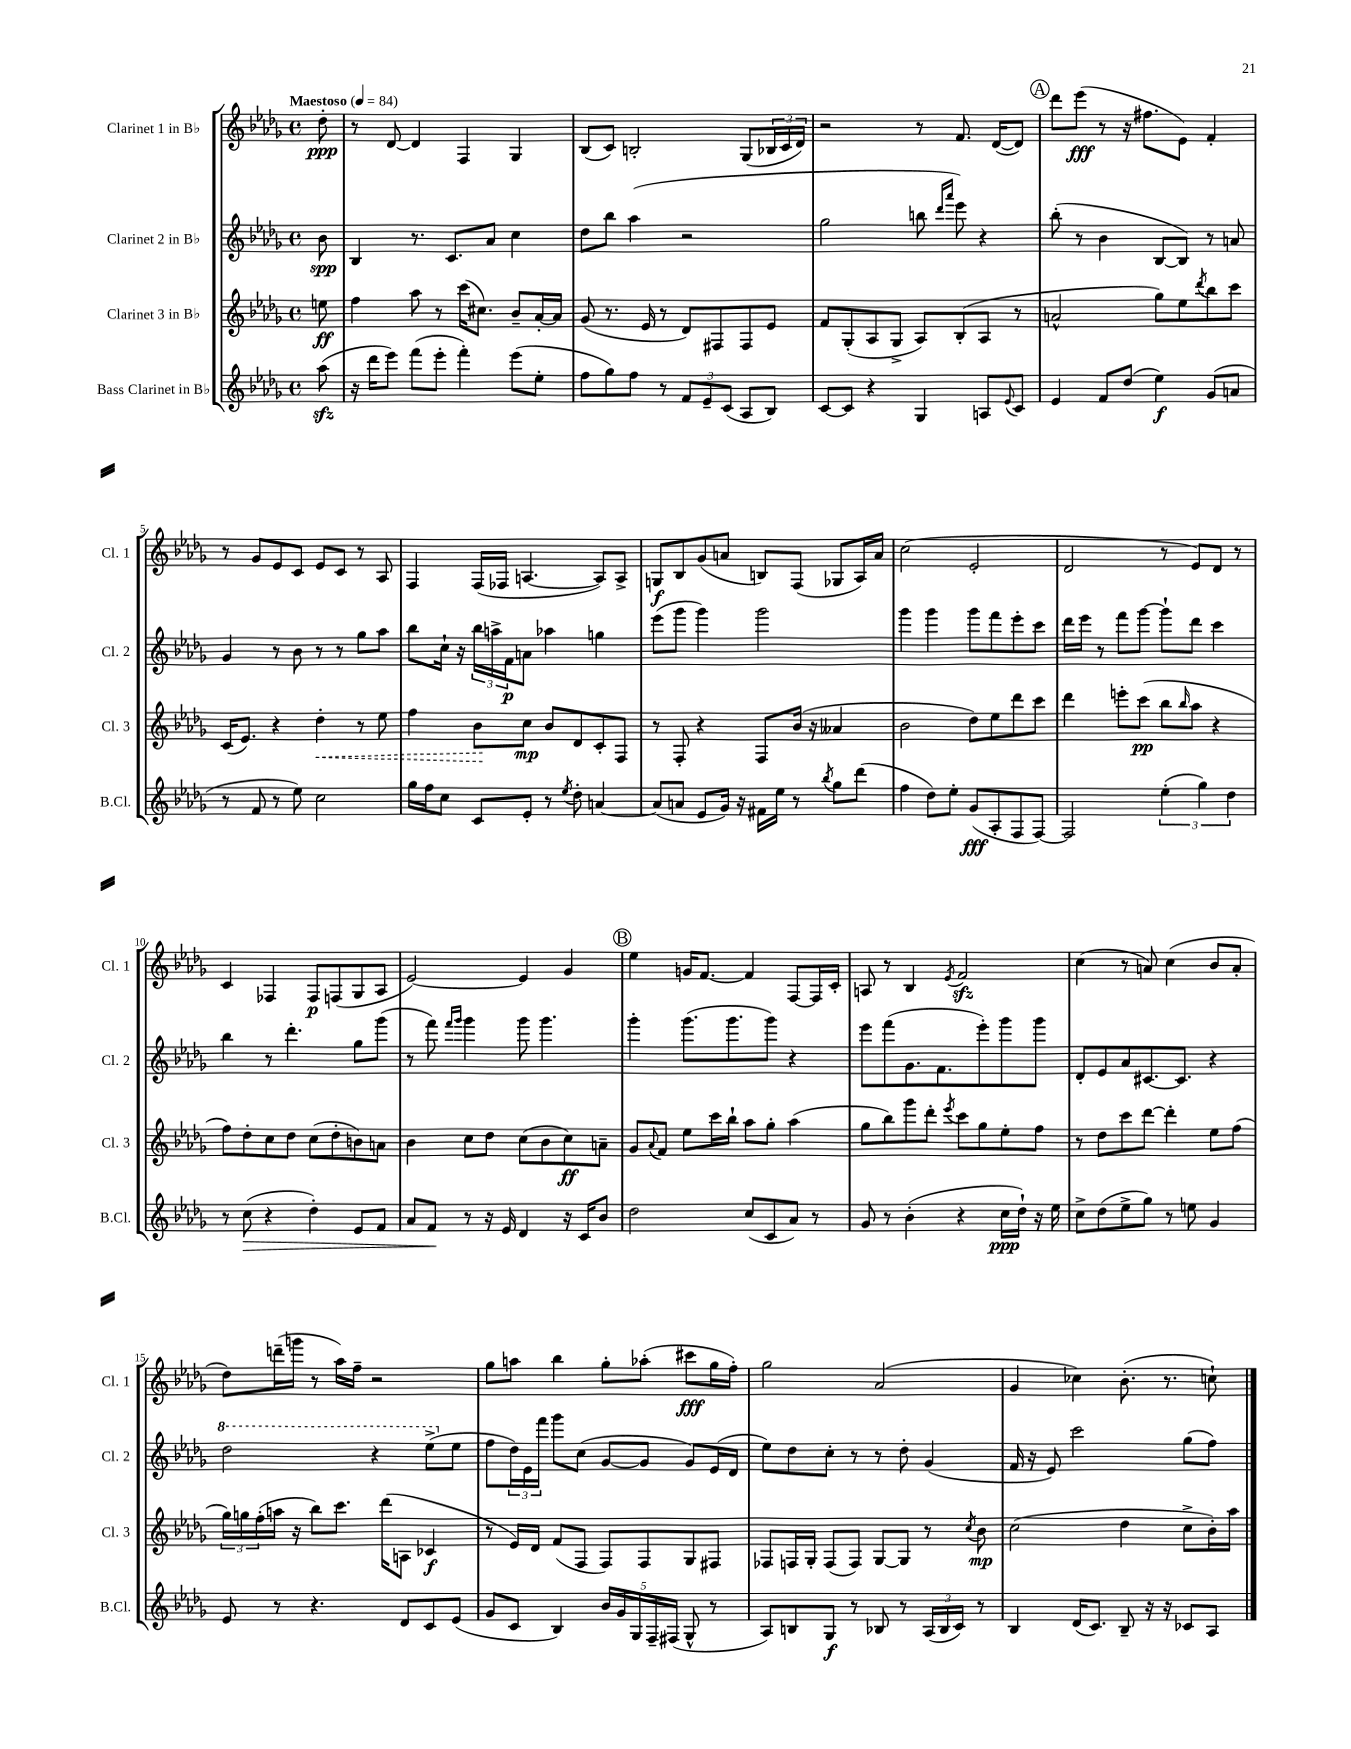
<<
\new StaffGroup <<
\new Staff = "s0" \with { instrumentName = "Clarinet 1 in Bb" shortInstrumentName = "Cl. 1" } {
    \clef treble \key des \major \defaultTimeSignature \time 4/4 \partial 8 \tempo "Maestoso" 4 = 84
    des''8-.\ppp |
    r8 des'8~ des'4 f4 ges4 |
    bes8( c'8) b2-. ges8( \tuplet 3/2 { bes16 c'16 des'16) } |
    r2 r8 f'8. des'16~( des'8) |
    \mark \markup { \circle "A" } des'''8 ees'''8\fff( r8 r16 fis''8. ees'8) f'4-. |
    r8 ges'8 ees'8 c'8 ees'8 c'8 r8 aes8 |
    f4 f16( fes16 a4.~ a8) a8-> |
    g8\f bes8 ges'8( a'8 b8) f8( ges8 aes16) a'16 |
    c''2( ees'2-. |
    des'2 r8 ees'8) des'8 r8 |
    c'4 fes4 fes8\p f8( ges8 aes8 |
    ees'2~) ees'4 ges'4 |
    \mark \markup { \circle "B" } ees''4 g'16 f'8.~ f'4 f8~ f16 c'16-. |
    a8 r8 bes4 \acciaccatura { ees'8 } f'2\sfz |
    c''4( r8 a'8) c''4( bes'8 a'8-. |
    des''8) d'''16--( g'''16 r8 aes''16) f''16-- r2 |
    ges''8 a''8 bes''4 ges''8-. aes''8-.( cis'''8\fff ges''16 f''16-.) |
    ges''2 aes'2( |
    ges'4 ces''4) bes'8.-.( r8. c''8-!) \bar "|." |
}
\new Staff = "s1" \with { instrumentName = "Clarinet 2 in Bb" shortInstrumentName = "Cl. 2" } {
    \clef treble \key des \major \defaultTimeSignature \time 4/4 \partial 8
    bes'8\spp |
    bes4 r8. c'8. aes'8 c''4 |
    des''8 bes''8 aes''4( r2 |
    ges''2 b''8 \grace { des'''16 aes'''16 } ees'''8) r4 |
    \mark \markup { \circle "A" } bes''8-.( r8 bes'4 bes8~ bes8) r8 a'8 |
    ges'4 r8 bes'8 r8 r8 ges''8 aes''8 |
    bes''8 c''16-! r16 \tuplet 3/2 { bes''16 a''16-> f'16\p } a'8 aes''4 g''4 |
    ees'''8( ges'''8 ges'''4) ges'''2 |
    ges'''4 ges'''4 ges'''8 f'''8 ees'''8-. c'''8 |
    des'''16 ees'''16 r8 f'''8 ges'''8~ ges'''8-! des'''8 c'''4 |
    bes''4 r8 des'''4.-. ges''8 ges'''8( |
    r8 f'''8) \grace { f'''16 ges'''16 } ges'''4 ges'''8 ges'''4. |
    \mark \markup { \circle "B" } ges'''4-. ges'''8.( ges'''8. ges'''8) r4 |
    ees'''8 f'''8( ges'8. f'8. ees'''8-.) ges'''8 ges'''8 |
    des'8-. ees'8 aes'8 cis'8.~ cis'8. r4 |
    \ottava #1 des'''2 r4 ees'''8->( \ottava #0 ees''8 |
    f''8 \tuplet 3/2 { des''16) ees'16 f'''16 } ges'''8 c''8( ges'8~ ges'8 ges'8) ees'16( des'16 |
    ees''8) des''8 c''8-. r8 r8 des''8-. ges'4( |
    f'16 r16 ees'8) c'''2 ges''8( f''8) \bar "|." |
}
\new Staff = "s2" \with { instrumentName = "Clarinet 3 in Bb" shortInstrumentName = "Cl. 3" } {
    \clef treble \key des \major \defaultTimeSignature \time 4/4 \partial 8
    e''8\ff |
    f''4 aes''8 r8 c'''16( cis''8.) bes'8-- aes'16~-. aes'16 |
    ges'8( r8. ees'16 r8 des'8) fis8 fis8 ees'8 |
    f'8 ges8-.( aes8 ges8-> aes8) bes8-.( aes8 r8 |
    \mark \markup { \circle "A" } a'2-^ ges''8) ees''8 \acciaccatura { des'''8 } bes''8 c'''8 |
    c'16( ees'8.) r4 \once \override Hairpin.style = #'dashed-line des''4-.\< r8 ees''8 |
    f''4 bes'8\! c''8\mp bes'8 des'8 c'8-. f8 |
    r8 f8-. r4 f8 bes'16( r16 aeses'4 |
    bes'2 des''8) ees''8 des'''8 c'''8 |
    des'''4 e'''8-. c'''8\pp( bes''8 \grace { bes''16 } aes''8 r4 |
    f''8) des''8-. c''8 des''8 c''8( des''8-. b'8) a'8 |
    bes'4 c''8 des''8 c''8( bes'8 c''8\ff) a'8-- |
    \mark \markup { \circle "B" } ges'8 \appoggiatura { aes'8 } f'8 ees''8 c'''16 bes''16-! aes''8 ges''8-. aes''4( |
    ges''8 bes''8) ges'''8 des'''8-. \acciaccatura { ees'''8 } c'''8 ges''8 ees''8-. f''8 |
    r8 des''8 c'''8 des'''8~ des'''4-. ees''8 f''8( |
    \tuplet 3/2 { ges''16) g''16 f''16-.( } a''16 r16 bes''8) c'''8. des'''16( a8 ces'4\f |
    r8 ees'16) des'16 f'8( f8 f8) f8 ges8 fis8 |
    fes8 f16 ges16-. f8( f8) ges8~ ges8 r8 \acciaccatura { c''8 } bes'8\mp |
    c''2( des''4 c''8-> bes'16-.) aes''16 \bar "|." |
}
\new Staff = "s3" \with { instrumentName = "Bass Clarinet in Bb" shortInstrumentName = "B.Cl." } {
    \clef treble \key des \major \defaultTimeSignature \time 4/4 \partial 8
    aes''8\sfz( |
    r16 des'''16 ees'''8) f'''8( ees'''8-. f'''4-.) ees'''8( ees''8-. |
    f''8 ges''8) f''8 r8 \tuplet 3/2 { f'8 ees'8-- c'8( } aes8 bes8) |
    c'8~ c'8 r4 ges4 a8 \appoggiatura { ees'8 } c'8 |
    \mark \markup { \circle "A" } ees'4 f'8 des''8( ees''4\f) ges'8( a'8 |
    r8 f'8 r8 ees''8) c''2 |
    ges''16 f''16 c''8 c'8 ees'8-. r8 \acciaccatura { ees''8 } des''8-. a'4~ |
    a'8( a'8 ees'8 ges'16) r16 fis'16 ees''16 r8 \acciaccatura { bes''8 } ges''8 des'''8( |
    f''4 des''8) ees''8-. ges'8\fff( aes8-. f8 f8~) |
    f2 \tuplet 3/2 { ees''4-.( ges''4) des''4 } |
    r8 c''8\>( r4 des''4-.) ees'8 f'8 |
    aes'8 f'8\! r8 r16 ees'16 des'4 r16 c'16 bes'8 |
    \mark \markup { \circle "B" } des''2 c''8( c'8 aes'8) r8 |
    ges'8 r8 bes'4-.( r4 c''16\ppp des''16-!) r16 ees''16 |
    c''8-> des''8( ees''8-> ges''8) r8 e''8 ges'4 |
    ees'8 r8 r4. des'8 c'8 ees'8( |
    ges'8 c'8 bes4) \tuplet 5/4 { bes'16 ges'16 ges16 f16-- fis16( } ges8-^ r8 |
    aes8) b8 ges8\f r8 bes8 r8 \tuplet 3/2 { aes16( bes16 c'16) } r8 |
    bes4 des'16( c'8.) bes8-- r16 r16 ces'8 aes8 \bar "|." |
}
>>
>>
